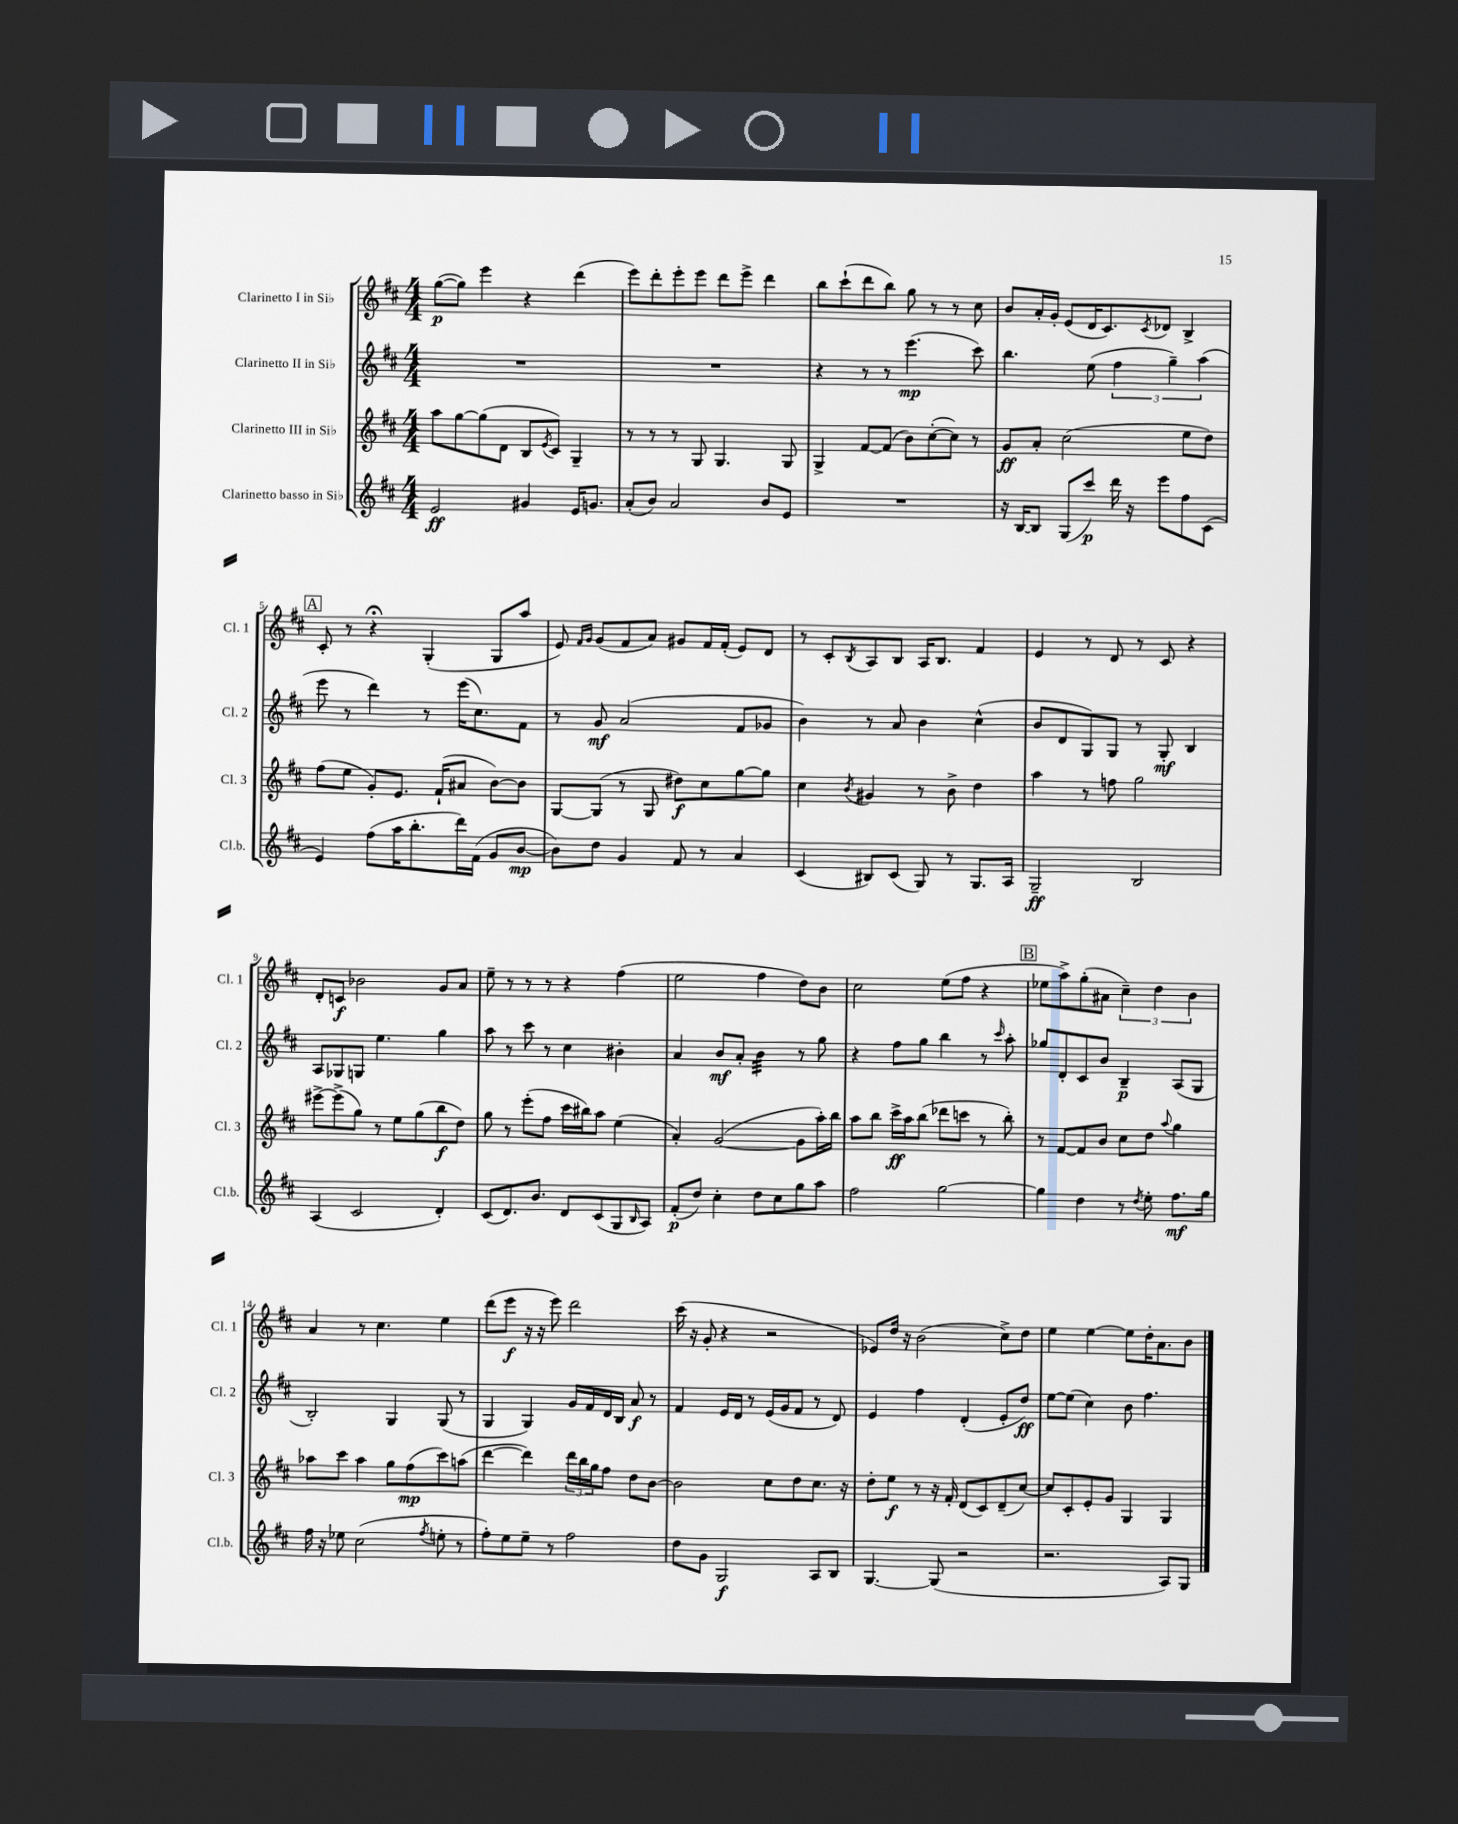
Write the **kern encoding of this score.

**kern	**kern	**kern	**kern
*staff4	*staff3	*staff2	*staff1
*clefG2	*clefG2	*clefG2	*clefG2
*k[f#c#]	*k[f#c#]	*k[f#c#]	*k[f#c#]
*M4/4	*M4/4	*M4/4	*M4/4
2e	8aa	1r	([8gg
.	[8gg	.	8gg])
.	(8gg]	.	4eee
.	8d	.	.
4g#	8B	.	4r
.	8qe	.	.
.	8c#)	.	.
16e	4G~	.	(4ddd
8.g	.	.	.
=	=	=	=
(8a'	8r	1r	8eee)
8b)	8r	.	8ddd'
2a	8r	.	8eee'
.	8G	.	8eee
.	4.G	.	8ddd
.	.	.	8eee^
8b	.	.	4ddd
8e	8G	.	.
=	=	=	=
1r	4G^	4r	8bb
.	.	.	(8ccc#`
.	[8f#	8r	8ddd
.	(8f#]	8r	8bb)
.	8b)	(4.eee	8gg
.	([8cc#'	.	8r
.	8cc#])	.	8r
.	8r	8ccc#)	8cc#
=	=	=	=
16r	8g	4.bb	8b
[16B	.	.	.
8B]	8a'	.	16a'
.	.	.	16g'
(8G	(2cc#	.	(8e
8ccc#)	.	(8ee	16d
.	.	.	8.c#)
16ddd	.	6ff#	.
16r	.	.	.
.	.	.	8qc#
8eee	.	.	8d-
.	.	6gg~)	.
8ff#	8ee	.	4B^
.	.	(6aa	.
(8c#	8dd)	.	.
=	=	=	=
4e)	(8ff#	8eee	8c#'
.	8ee	8r	8r
(8ff#	8g')	4ddd)	4r;
16aa	8.e	.	.
8.bb'	.	.	.
.	.	8r	(4G'
.	(16f#`	.	.
16ddd)	8a#	(16eee	.
(16f#	.	8.cc#)	.
8g	[8b)	.	8G
[8b	8b]	8f#	8aa
=	=	=	=
8b])	[8G	8r	8e)
.	.	.	16qqf#
.	.	.	16qqg
8dd	(8G]	8g	(8g
4g	8r	(2a	8f#
.	8G	.	8a)
8f#	8dd#)	.	8g#
8r	8cc#	.	16f#
.	.	.	(16f#'
4a	[8gg	8f#	8e)
.	8gg]	8g-	8d
=	=	=	=
(4c#	4cc#	4b)	8r
.	.	.	8c#'
.	8qb	.	8qB
8B#)	4g#	8r	8A
(8c#	.	8a	8B
8G)	8r	4b	16A
.	.	.	8.B
8r	8b^	.	.
8.G	4dd	(4cc#^^	4f#
16A	.	.	.
=	=	=	=
2G~	4aa	8b	4e
.	.	8d	.
.	8r	8G)	8r
.	8ff	8G	8d
2B	2gg	8r	8r
.	.	8G'	8c#
.	.	4B	4r
=	=	=	=
(4A	[8eee#^	8A	8d'
.	(8eee#^]	8G-	8c
2c#	8gg)	8G	2b-
.	8r	4.ee	.
.	8ee	.	.
.	(8gg	.	.
4d')	8bb	4gg	8g
.	8dd)	.	8a
=	=	=	=
(8c#	8gg	8aa	8ee~
8.d)	8r	8r	8r
.	(8eee'	8ccc#	8r
8.b	.	.	.
.	8ff#	8r	8r
8d	16ccc#	4cc#	4r
.	16bb#)	.	.
(8c#	8aa	.	.
8G	(4ee	4b#'	(4ff#
16qqB	.	.	.
8A)	.	.	.
=	=	=	=
(8f#'	4a')	4a	2ee
8dd)	.	.	.
4cc#'	([2g	8b	.
.	.	8a'	.
8dd	.	4b	4ff#
8cc#	.	.	.
8gg	8g]	8r	8dd)
8aa	16aa')	8gg	8b
.	16bb	.	.
=	=	=	=
2ff#	8aa	4r	2cc#
.	8bb	.	.
.	16ccc#^	8ff#	.
.	16aa	.	.
.	(8bb	8gg	.
[2gg	8ddd-	4bb	(8ee
.	8ccc	.	8ff#
.	8r	8r	4r
.	.	16qqccc#	.
.	8bb')	8aa'	.
=	=	=	=
4gg]	8r	8gg-	8ee-
.	[8f#	8d'	8aa^)
4dd	8f#]	8c#	(8gg'
.	8b	8b	8a#
8r	8cc#	4B~	6cc#~)
8qdd	.	.	.
8ee'	8dd	.	.
.	.	.	6dd
.	8qqaa	.	.
8.ff#	4gg	(8A	.
.	.	.	6b
.	.	8G	.
16gg	.	.	.
=	=	=	=
16ff#	8aa-	2B')	4a
16r	.	.	.
8ee-	8ccc#	.	.
(2cc#	4aa-	.	8r
.	.	.	4.cc#
.	8gg	4G	.
.	(8ff#	.	.
8qff#	.	.	.
8ee'	8ccc#)	(8G	4ee
8r	(8aa	8r	.
=	=	=	=
8ff#')	[4ddd	4G	(8ddd
8ee	.	.	8eee
8ee~	4ddd])	4G)	16r
.	.	.	16r
8r	.	.	8eee)
2ff#	24ddd	16g	2ddd
.	24bb	.	.
.	.	16f#	.
.	24gg	.	.
.	8ff#	16d	.
.	.	16B	.
.	8dd	8a	.
.	[8b	8r	.
=	=	=	=
8dd	2b]	4f#	(16ccc#
.	.	.	16r
8g	.	.	8g'
2G	.	16e	4r
.	.	16d	.
.	.	8r	.
.	8cc#	(16e	2r
.	.	16g	.
.	8dd	8f#	.
8A	8.cc#	8r	.
8B	.	8d)	.
.	16r	.	.
=	=	=	=
[4.G	8dd'	4e	8e-)
.	8ee	.	16dd
.	.	.	16r
.	8r	4ff#	(2b
(8G]	16r	.	.
.	16f#'	.	.
2r	(8d	(4d'	.
.	8c#)	.	.
.	(8d~	8e'	8cc#^)
.	[8cc#)	8dd)	8dd
=	=	=	=
2.r	8cc#]	[8ee	4ee
.	8c#'	(8ee]	.
.	8e'	4cc#)	[4ee
.	8g	.	.
.	4G	8b	8ee]
.	.	4.ff#	16dd'
.	.	.	8.a
8A)	4G	.	.
8G	.	.	8b
==	==	==	==
*-	*-	*-	*-
